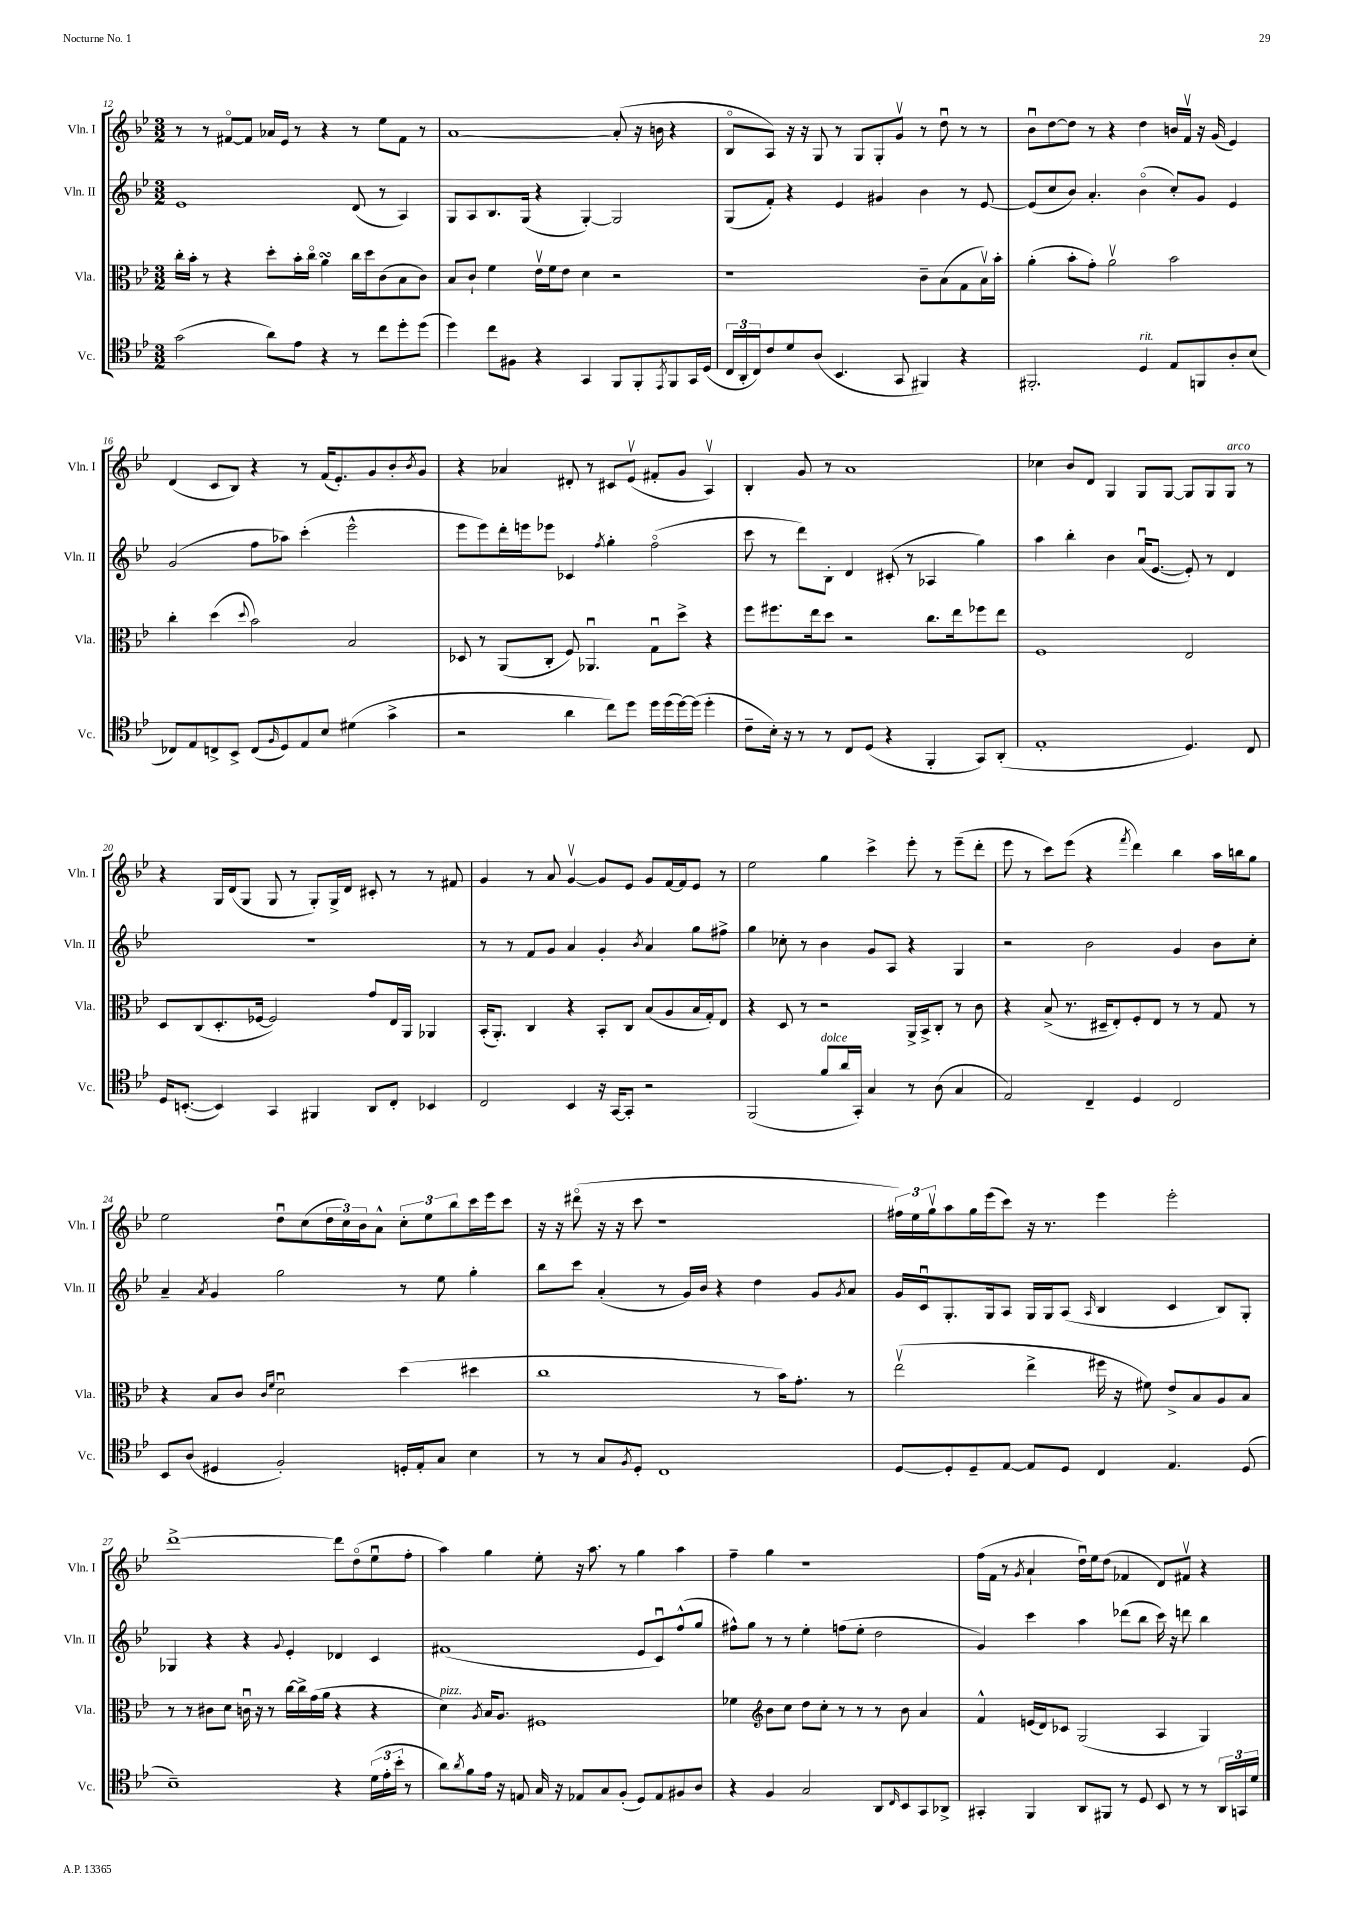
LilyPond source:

<<
\new StaffGroup <<
\new Staff = "s0" \with { instrumentName = "Vln. I" shortInstrumentName = "Vln. I" } {
    \clef treble \key bes \major \numericTimeSignature \time 3/2
    r8 r8 fis'8~\flageolet fis'8 aes'16 ees'16 r8 r4 r8 ees''8 fis'8 r8 |
    a'1~ a'8-.( r16 b'16 r4 |
    bes8\flageolet a8) r16 r16 g8 r8 g8 g8-. g'8\upbow r8 d''8\downbow r8 r8 |
    bes'8\downbow d''8~ d''8 r8 r4 d''4 b'16 f'16\upbow r16 g'16( ees'4) |
    d'4( c'8 bes8) r4 r8 f'16( ees'8.-.) g'8 bes'8-. \acciaccatura { bes'8 } g'8 |
    r4 aes'4 dis'8-. r8 cis'8 ees'8\upbow( fis'8-. g'8 a4\upbow) |
    bes4-. g'8 r8 a'1 |
    ces''4 bes'8 d'8 g4 g8 g8~ g8 g8 g8^\markup { \italic "arco" } r8 |
    r4 g16 d'16( g8 g8 r8 g8-.) g16-> d'16 cis'8-. r8 r8 fis'8 |
    g'4 r8 a'8 g'4~\upbow g'8 ees'8 g'8 f'16~ f'16 ees'8 r8 |
    ees''2 g''4 c'''4-> ees'''8-. r8 ees'''8--( d'''8-. |
    ees'''8 r8 c'''8) ees'''8( r4 \acciaccatura { f'''8 } d'''4) bes''4 a''16 b''16 g''8 |
    ees''2 d''8\downbow c''8( \tuplet 3/2 { d''16 c''16) bes'16 } a'8-^ \tuplet 3/2 { c''8-. ees''8 bes''8 } c'''16 ees'''16 c'''8 |
    r16 r16 dis'''8\flageolet( r16 r16 c'''8 r1 |
    \tuplet 3/2 { fis''16) ees''16 g''16\upbow } a''8 g''16 ees'''16( c'''8) r16 r8. ees'''4 ees'''2-. |
    d'''1~-> d'''8 d''8\flageolet( ees''8\downbow f''8-. |
    a''4) g''4 ees''8-. r16 a''8. r8 g''4 a''4 |
    f''4-- g''4 r1 |
    f''16( f'16 r8 \acciaccatura { g'8 } a'4-! d''16\downbow) ees''16 d''8( fes'4 d'8) fis'8\upbow r4 \bar "|." |
}
\new Staff = "s1" \with { instrumentName = "Vln. II" shortInstrumentName = "Vln. II" } {
    \clef treble \key bes \major \numericTimeSignature \time 3/2
    ees'1 d'8( r8 a4) |
    g8 a8 bes8. g16( r4 g4~-.) g2 |
    g8( f'8-.) r4 ees'4 gis'4 bes'4 r8 ees'8~ |
    ees'8( c''8 bes'8) a'4.-. bes'4\flageolet( c''8-.) g'8 ees'4 |
    g'2( f''8 aes''8) c'''4-.( ees'''2-^ |
    ees'''8 ees'''8) d'''16-. e'''16 ees'''8 ces'4 \acciaccatura { f''8 } g''4-. f''2\flageolet( |
    c'''8 r8 d'''8) bes8-. d'4 cis'8-.( r8 aes4 g''4) |
    a''4 bes''4-. bes'4 a'16\downbow( ees'8.~ ees'8-.) r8 d'4 |
    R1. |
    r8 r8 f'8 g'8 a'4 g'4-. \acciaccatura { bes'8 } a'4 g''8 fis''8-> |
    g''4 ces''8-. r8 bes'4 g'8 a8 r4 g4 |
    r2 bes'2 g'4 bes'8 c''8-. |
    a'4-- \acciaccatura { a'8 } g'4 g''2 r8 ees''8 g''4-. |
    bes''8 c'''8 a'4-.( r8 g'16) bes'16 r4 d''4 g'8 \acciaccatura { g'8 } a'8 |
    g'16 c'16\downbow g8.-. g16 a8 g16 g16 a8( \grace { a16 } bes4 c'4 bes8) g8-. |
    ges4 r4 r4 \appoggiatura { g'8 } ees'4-. des'4 c'4 |
    fis'1( ees'8 c'8\downbow) f''8-^( g''8 |
    fis''8-^) g''8 r8 r8 ees''4-. f''8( ees''8-. d''2 |
    g'4) c'''4 a''4 des'''8( bes''8 c'''16) r16 d'''8 bes''4 \bar "|." |
}
\new Staff = "s2" \with { instrumentName = "Vla." shortInstrumentName = "Vla." } {
    \clef alto \key bes \major \numericTimeSignature \time 3/2
    c''16-. bes'16-. r8 r4 d''8-. bes'16-. c''16\flageolet a'4\turn c''16 d''16 c'8( bes8 c'8) |
    bes8 c'8-! f'4 ees'16\upbow f'16 ees'8 d'4 r2 |
    r1 c'8-- bes8( g8 bes16\upbow) bes'16-. |
    a'4-.( bes'8-. g'8-.) a'2\upbow bes'2 |
    c''4-. d''4( \appoggiatura { d''8 } bes'2) bes2 |
    des8 r8 a,8( c8-. f8) aes,4.\downbow g8\downbow d''8-> r4 |
    f''8 fis''8. ees''16 d''8 r2 c''8. ees''16 fes''8 ees''8 |
    f1 ees2 |
    d8 c8( d8.-. fes16~ fes2) g'8 ees16 a,16 aes,4 |
    bes,16-.( a,8.-.) c4 r4 bes,8-. c8 bes8( a8 bes16 g16-.) ees8 |
    r4 d8 r8 r2 a,16-> bes,16-> c8-. r8 c'8 |
    r4 bes8->( r8. dis16-- ees8-.) f8-. ees8 r8 r8 g8 r8 |
    r4 bes8 c'8 \grace { c'16 f'16 } d'2\downbow d''4( dis''4 |
    c''1 r8 bes'16) g'8.-. r8 |
    ees''2\upbow( ees''4-> fis''16 r16 fis'8) ees'8-> bes8 a8 bes8 |
    r8 r8 cis'8 d'8 c'16\downbow r16 r8 c''16~ c''16-> g'16( a'16 r4 r4 |
    d'4^\markup { \italic "pizz." }) \acciaccatura { a8 } bes16 a8. fis1 |
    fes'4 \clef treble bes'8 c''8 d''8 c''8-. r8 r8 r8 bes'8 a'4 |
    f'4-^ e'16( d'16) ces'8 g2( a4 g4) \bar "|." |
}
\new Staff = "s3" \with { instrumentName = "Vc." shortInstrumentName = "Vc." } {
    \clef tenor \key bes \major \numericTimeSignature \time 3/2
    g'2( a'8) ees'8 r4 r8 c''8 d''8-. d''8( |
    d''4) c''8 fis8 r4 g,4 f,8 f,8-. \acciaccatura { ees,8 } f,8 g,16 d16( |
    \tuplet 3/2 { c16 a,16-. c16) } c'8 d'8 a8( bes,4. g,8 fis,4) r4 |
    fis,2.-. d4^\markup { \italic "rit." } ees8 f,8 a8-. bes8( |
    ces8) ees8 c8-> bes,8-> c8( \grace { f16 } d8) ees8 bes8 dis'4( g'4-> |
    r2 a'4 c''8) d''8 d''16 d''16( d''16~) d''16( d''4-. |
    c'8-- bes16-.) r16 r8 r8 c8 d8( r4 f,4-. g,8) a,8-.( |
    ees1-. d4.) c8 |
    d16 b,8.~-.( b,4) g,4 fis,4 a,8 c8-. bes,4 |
    c2 bes,4 r16 g,16~ g,8-. r2 |
    f,2( f'8^\markup { \italic "dolce" } a'16 g,16-.) g4 r8 a8( g4 |
    ees2) c4-- d4 c2 |
    bes,8 a8( dis4 f2-.) d16-. ees16-. g8 bes4 |
    r8 r8 g8 \acciaccatura { f8 } d8-. c1 |
    d8~ d8-. d8-- ees8~ ees8 d8 c4 ees4. d8( |
    bes1--) r4 \tuplet 3/2 { d'16( ees'16-. bes'16-. } r8 |
    a'8) \acciaccatura { a'8 } f'8 ees'16 r16 e8 g16 r16 ees8 g8 f8-.( d8) ees8 fis8 a8 |
    r4 f4 g2 a,8 \grace { c16 } bes,8 g,8 aes,8-> |
    gis,4-. f,4 a,8 fis,8 r8 d8 bes,8 r8 r8 \tuplet 3/2 { a,16 g,16 d'16 } \bar "|." |
}
>>
>>
\layout { \context { \Score currentBarNumber = #12 } }
